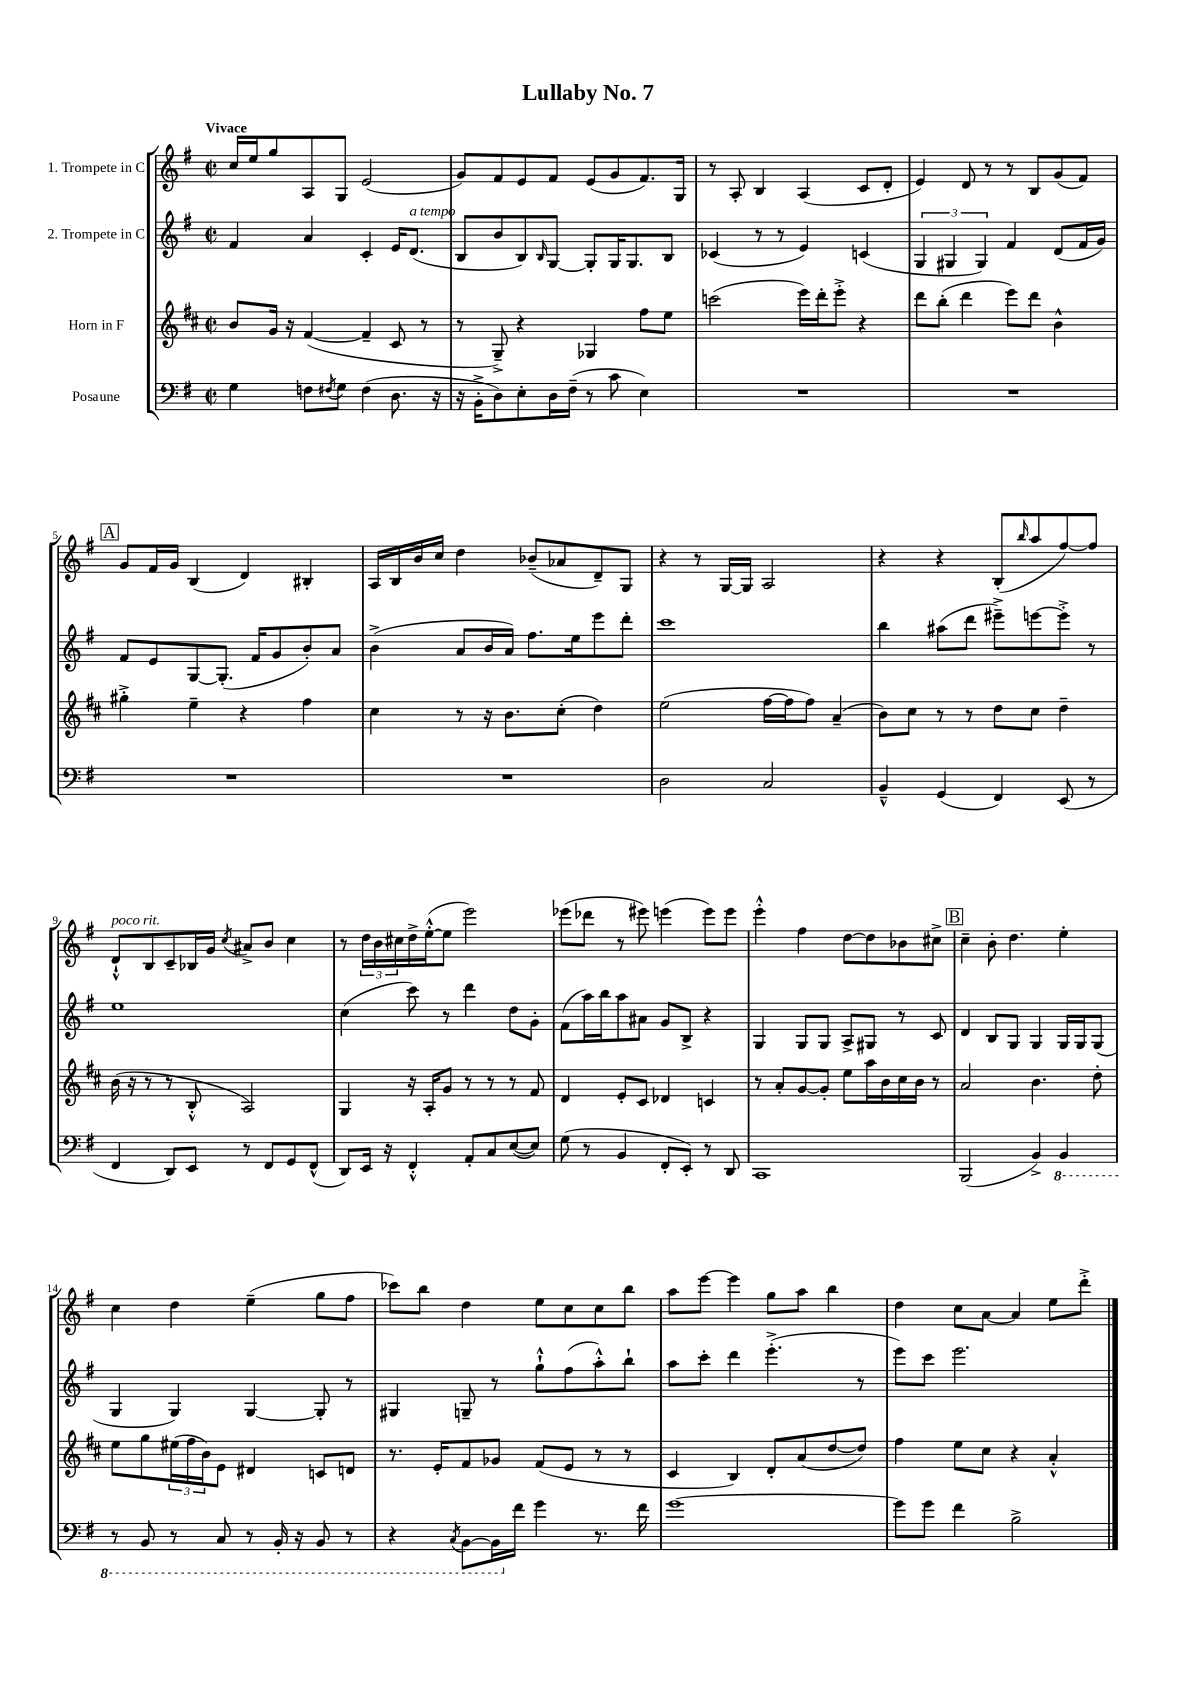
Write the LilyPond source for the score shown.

\header { title = "Lullaby No. 7" }
<<
\new StaffGroup <<
\new Staff = "s0" \with { instrumentName = "1. Trompete in C" } {
    \clef treble \key g \major \defaultTimeSignature \time 2/2 \tempo "Vivace"
    c''16 e''16 g''8 a8 g8 e'2( |
    g'8) fis'8 e'8 fis'8 e'8( g'8 fis'8.) g16 |
    r8 a8-. b4 a4( c'8 d'8-. |
    e'4) d'8 r8 r8 b8 g'8( fis'8) |
    \mark \markup { \box "A" } g'8 fis'16 g'16 b4( d'4) bis4-. |
    a16 b16 b'16 c''16 d''4 bes'8--( aes'8 d'8--) g8 |
    r4 r8 g16~ g16 a2 |
    r4 r4 b8-.( \grace { b''16 } a''8 fis''8~) fis''8 |
    d'8-!-^^\markup { \italic "poco rit." } b8 c'8-- bes16 g'16 \acciaccatura { c''8 } ais'8-> b'8 c''4 |
    r8 \tuplet 3/2 { d''16 b'16 cis''16 } d''16-> e''16~-.-^( e''8 e'''2) |
    ees'''8( des'''8 r8 eis'''8) e'''4( e'''8) e'''8 |
    e'''4-.-^ fis''4 d''8~ d''8 bes'8 cis''8-> |
    \mark \markup { \box "B" } c''4-- b'8-. d''4. e''4-. |
    c''4 d''4 e''4--( g''8 fis''8 |
    ces'''8) b''8 d''4 e''8 c''8 c''8 b''8 |
    a''8 e'''8~ e'''4 g''8 a''8 b''4 |
    d''4 c''8 a'8~ a'4 e''8 d'''8-.-> \bar "|." |
}
\new Staff = "s1" \with { instrumentName = "2. Trompete in C" } {
    \clef treble \key g \major \defaultTimeSignature \time 2/2
    fis'4 a'4 c'4-. e'16 d'8.^\markup { \italic "a tempo" }( |
    b8 b'8 b8) \grace { b16 } g8~ g8-. g16 g8. b8 |
    ces'4( r8 r8 e'4) c'4( |
    \tuplet 3/2 { g4 gis4 gis4) } fis'4 d'8( fis'16 g'16) |
    \mark \markup { \box "A" } fis'8 e'8 g8~ g8.-.( fis'16 g'8 b'8-.) a'8 |
    b'4->( a'8 b'16 a'16) fis''8. e''16 e'''8 d'''8-. |
    c'''1 |
    b''4 ais''8( d'''8 eis'''8--->) e'''8~ e'''8-.-> r8 |
    e''1 |
    c''4( c'''8) r8 d'''4 d''8 g'8-. |
    fis'8( a''16) b''16 a''8 ais'8 g'8 b8-> r4 |
    g4 g8 g8 a8-> gis8 r8 c'8 |
    \mark \markup { \box "B" } d'4 b8 g8 g4 g16 g16 g8( |
    g4 g4) g4~ g8-. r8 |
    gis4 g8-- r8 g''8-!-^ fis''8( a''8-.-^) b''8-! |
    a''8 c'''8-. d'''4 e'''4.-.->( r8 |
    e'''8) c'''8 e'''2. \bar "|." |
}
\new Staff = "s2" \with { instrumentName = "Horn in F" } {
    \clef treble \key d \major \defaultTimeSignature \time 2/2
    b'8 g'16 r16 fis'4~( fis'4-- cis'8 r8 |
    r8 g8--->) r4 ges4 fis''8 e''8 |
    c'''2( e'''16) d'''16-. e'''8-.-> r4 |
    d'''8 b''8-.( d'''4 e'''8) d'''8 b'4-^ |
    \mark \markup { \box "A" } gis''4-.-> e''4-- r4 fis''4 |
    cis''4 r8 r16 b'8. cis''8-.( d''4) |
    e''2( fis''16~ fis''16 fis''8) a'4--( |
    b'8) cis''8 r8 r8 d''8 cis''8 d''4-- |
    b'16( r16 r8 r8 b8-.-^ a2) |
    g4 r16 a16-. g'8 r8 r8 r8 fis'8 |
    d'4 e'8-. cis'8 des'4 c'4 |
    r8 a'8-. g'8~ g'8-. e''8 a''16 b'16 cis''16 b'16 r8 |
    \mark \markup { \box "B" } a'2 b'4. d''8-. |
    e''8 g''8 \tuplet 3/2 { eis''16( fis''16 b'16) } e'8 dis'4 c'8 d'8 |
    r8. e'16-. fis'8 ges'8 fis'8( e'8 r8 r8 |
    cis'4 b4) d'8-. a'8( d''8~ d''8) |
    fis''4 e''8 cis''8 r4 a'4-.-^ \bar "|." |
}
\new Staff = "s3" \with { instrumentName = "Posaune" } {
    \clef bass \key g \major \defaultTimeSignature \time 2/2
    g4 f8 \acciaccatura { fis8 } g8 fis4( d8. r16 |
    r16 b,16-.-> d8) e8-. d16 fis16--( r8 c'8 e4) |
    R1 |
    R1 |
    \mark \markup { \box "A" } R1 |
    R1 |
    d2 c2 |
    b,4---^ g,4( fis,4) e,8( r8 |
    fis,4 d,8) e,8 r8 fis,8 g,8 fis,8-^( |
    d,8) e,16 r16 fis,4-.-^ a,8-. c8 e8~( e8) |
    g8( r8 b,4 fis,8-. e,8-.) r8 d,8 |
    c,1 |
    \mark \markup { \box "B" } b,,2( b,4->) \ottava #-1 b,,4 |
    r8 b,,8 r8 c,8 r8 b,,16-. r16 b,,8 r8 |
    r4 \acciaccatura { c,8 } b,,8~ b,,16 \ottava #0 fis'16 g'4 r8. fis'16 |
    g'1~ |
    g'8 g'8 fis'4 b2-> \bar "|." |
}
>>
>>
